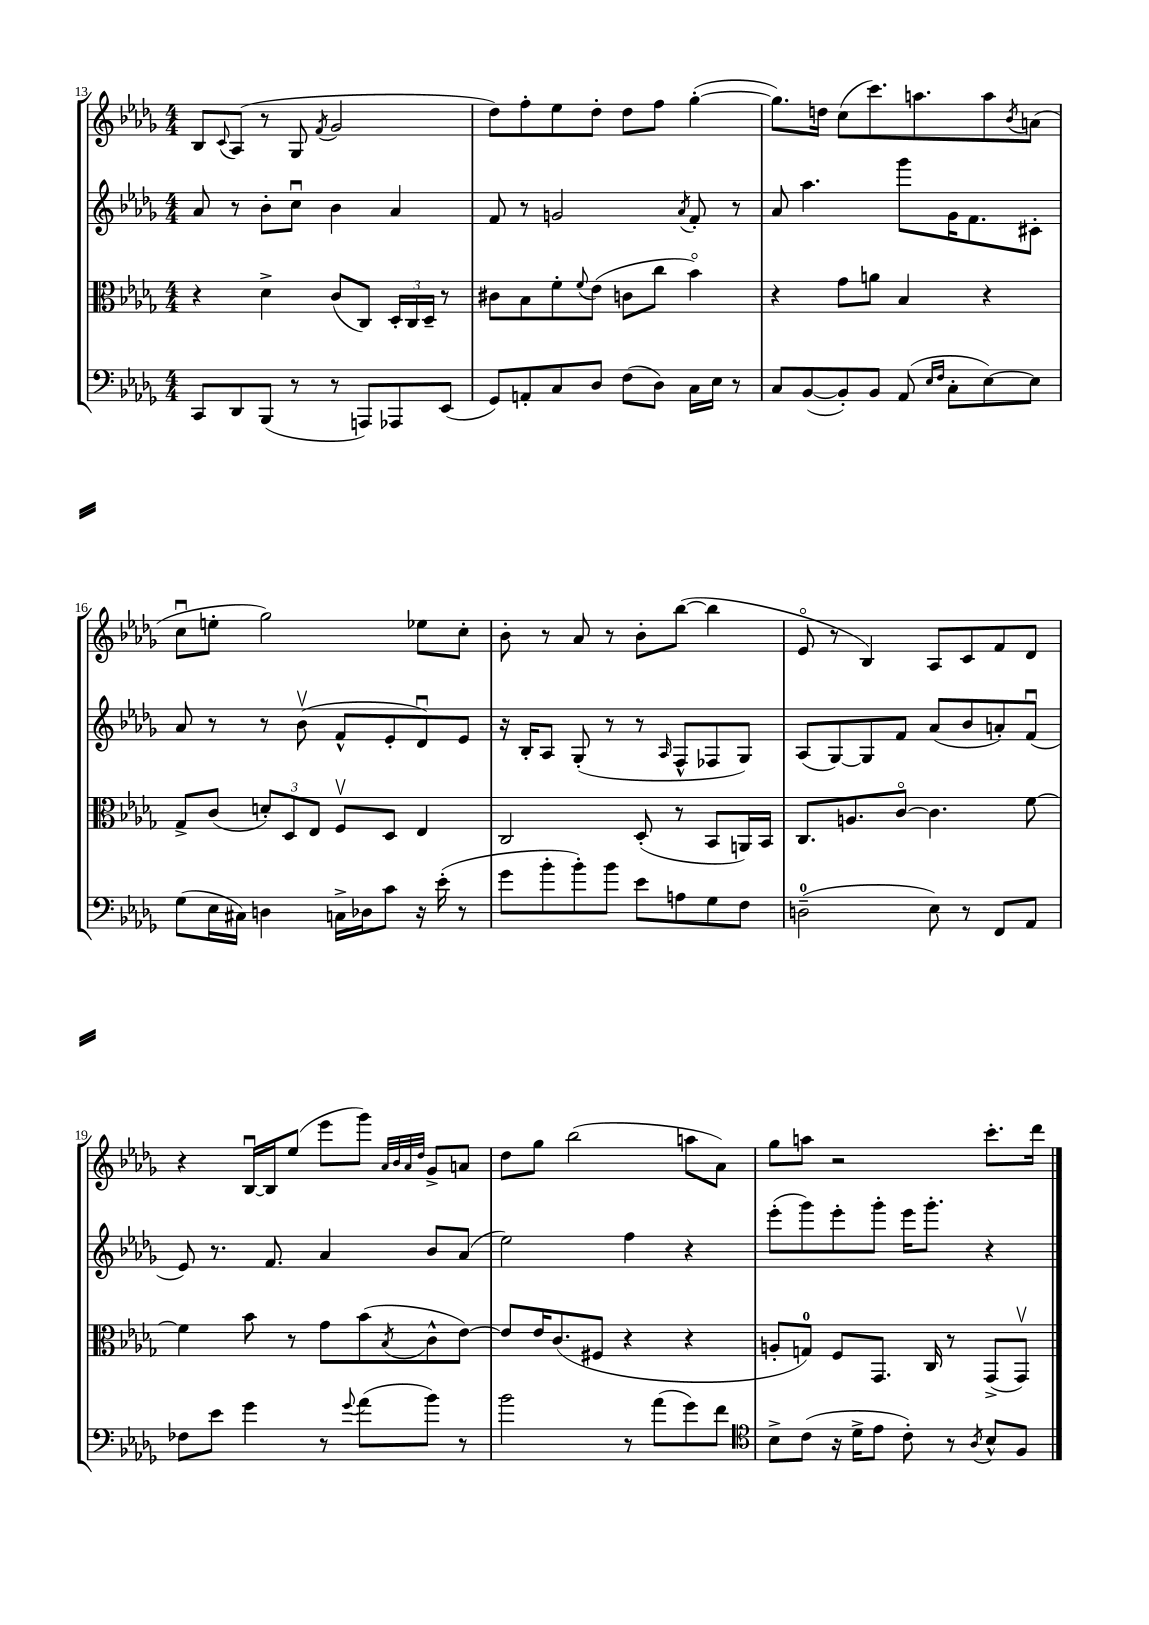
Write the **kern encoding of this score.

**kern	**kern	**kern	**kern
*staff4	*staff3	*staff2	*staff1
*clefF4	*clefC3	*clefG2	*clefG2
*k[b-e-a-d-g-]	*k[b-e-a-d-g-]	*k[b-e-a-d-g-]	*k[b-e-a-d-g-]
*M4/4	*M4/4	*M4/4	*M4/4
8CC	4r	8a-	8B-
.	.	.	8qqc
8DD-	.	8r	(8A-
(8BBB-	4d-^	8b-'	8r
8r	.	8ccu	8G-
.	.	.	8qf
8r	(8c	4b-	2g-
8AAA)	8C)	.	.
8AAA-	24D-'	4a-	.
.	24C	.	.
.	24D-~	.	.
(8EE-	8r	.	.
=	=	=	=
8GG-)	8c#	8f	8dd-)
8AA'	8B-	8r	8ff'
8C	8f'	2g	8ee-
.	8qqf	.	.
8D-	(8e-	.	8dd-'
(8F	8c	.	8dd-
8D-)	8cc	.	8ff
.	.	8qa-	.
16C	4b-o)	8f'	([4gg-'
16E-	.	.	.
8r	.	8r	.
=	=	=	=
8C	4r	8a-	8.gg-])
([8BB-	.	4.aa-	.
.	.	.	16dd
8BB-'])	8g-	.	(8cc
8BB-	8a	.	8.ccc)
(8AA-	4B-	8ggg-	.
.	.	.	8.aa
16qqE-	.	.	.
16qqF	.	.	.
8C'	.	16g-	.
.	.	8.f	.
[8E-)	4r	.	8aa
.	.	.	8qb-
8E-]	.	8c#'	(8a
=	=	=	=
(8G-	8G-^	8a-	8ccu
16E-	(8c	8r	8ee'
16C#)	.	.	.
4D	12d')	8r	2gg-)
.	12D-	.	.
.	.	(8b-v	.
.	12E-	.	.
16C^	8Fv	8f^^	.
16D-	.	.	.
8c	8D-	8e-'	.
16r	4E-	8d-u)	8ee-
(16e-'	.	.	.
8r	.	8e-	8cc'
=	=	=	=
8g-	2C	16r	8b-'
.	.	16B-'	.
8b-'	.	8A-	8r
8b-')	.	(8G-'	8a-
8b-	.	8r	8r
8e-	(8D-'	8r	8b-'
.	.	16qqA-	.
8A	8r	8F^^	([8bb-
8G-	8BB-	8F-	4bb-]
8F	16AA)	8G-)	.
.	16BB-	.	.
=	=	=	=
(2D~	8.C	(8A-	8e-o
.	.	[8G-)	8r
.	8.A	.	.
.	.	8G-]	4B-)
.	[8co	8f	.
8E-)	4.c]	(8a-	8A-
8r	.	8b-	8c
8FF	.	8a')	8f
8AA-	[8f	(8fu	8d-
=	=	=	=
8F-	4f]	8e-)	4r
8e-	.	8.r	.
4g-	8b-	.	[16B-u
.	.	8.f	16B-]
.	8r	.	(8ee-
8r	8g-	4a-	8eee-
8qqg-	.	.	.
(8a-	(8b-	.	8ggg-)
.	.	.	32qqa-
.	.	.	32qqb-
.	.	.	32qqa-
.	8qB-	.	32qqdd-
8b-)	8c^^	8b-	8g-^
8r	[8e-)	(8a-	8a
=	=	=	=
2b-	8e-]	2ee-)	8dd-
.	16e-	.	8gg-
.	(8.c	.	.
.	.	.	(2bb-
.	8F#	.	.
8r	4r	4ff	.
(8a-	.	.	.
8g-)	4r	4r	8aa
8f	.	.	8a-)
=	=	=	=
*clefC4	*	*	*
8B-^	8A'	(8eee-'	8gg-
(8c	8G)	8ggg-)	8aa
16r	8F	8eee-'	2r
16d-^	.	.	.
8e-	8.GG-	8ggg-'	.
8c')	.	16eee-	.
.	16C	8.ggg-'	.
8r	8r	.	.
8qA-	.	.	.
8B-^^	(8GG-^	4r	8.ccc'
8F	8GG-v)	.	.
.	.	.	16ddd-
==	==	==	==
*-	*-	*-	*-
